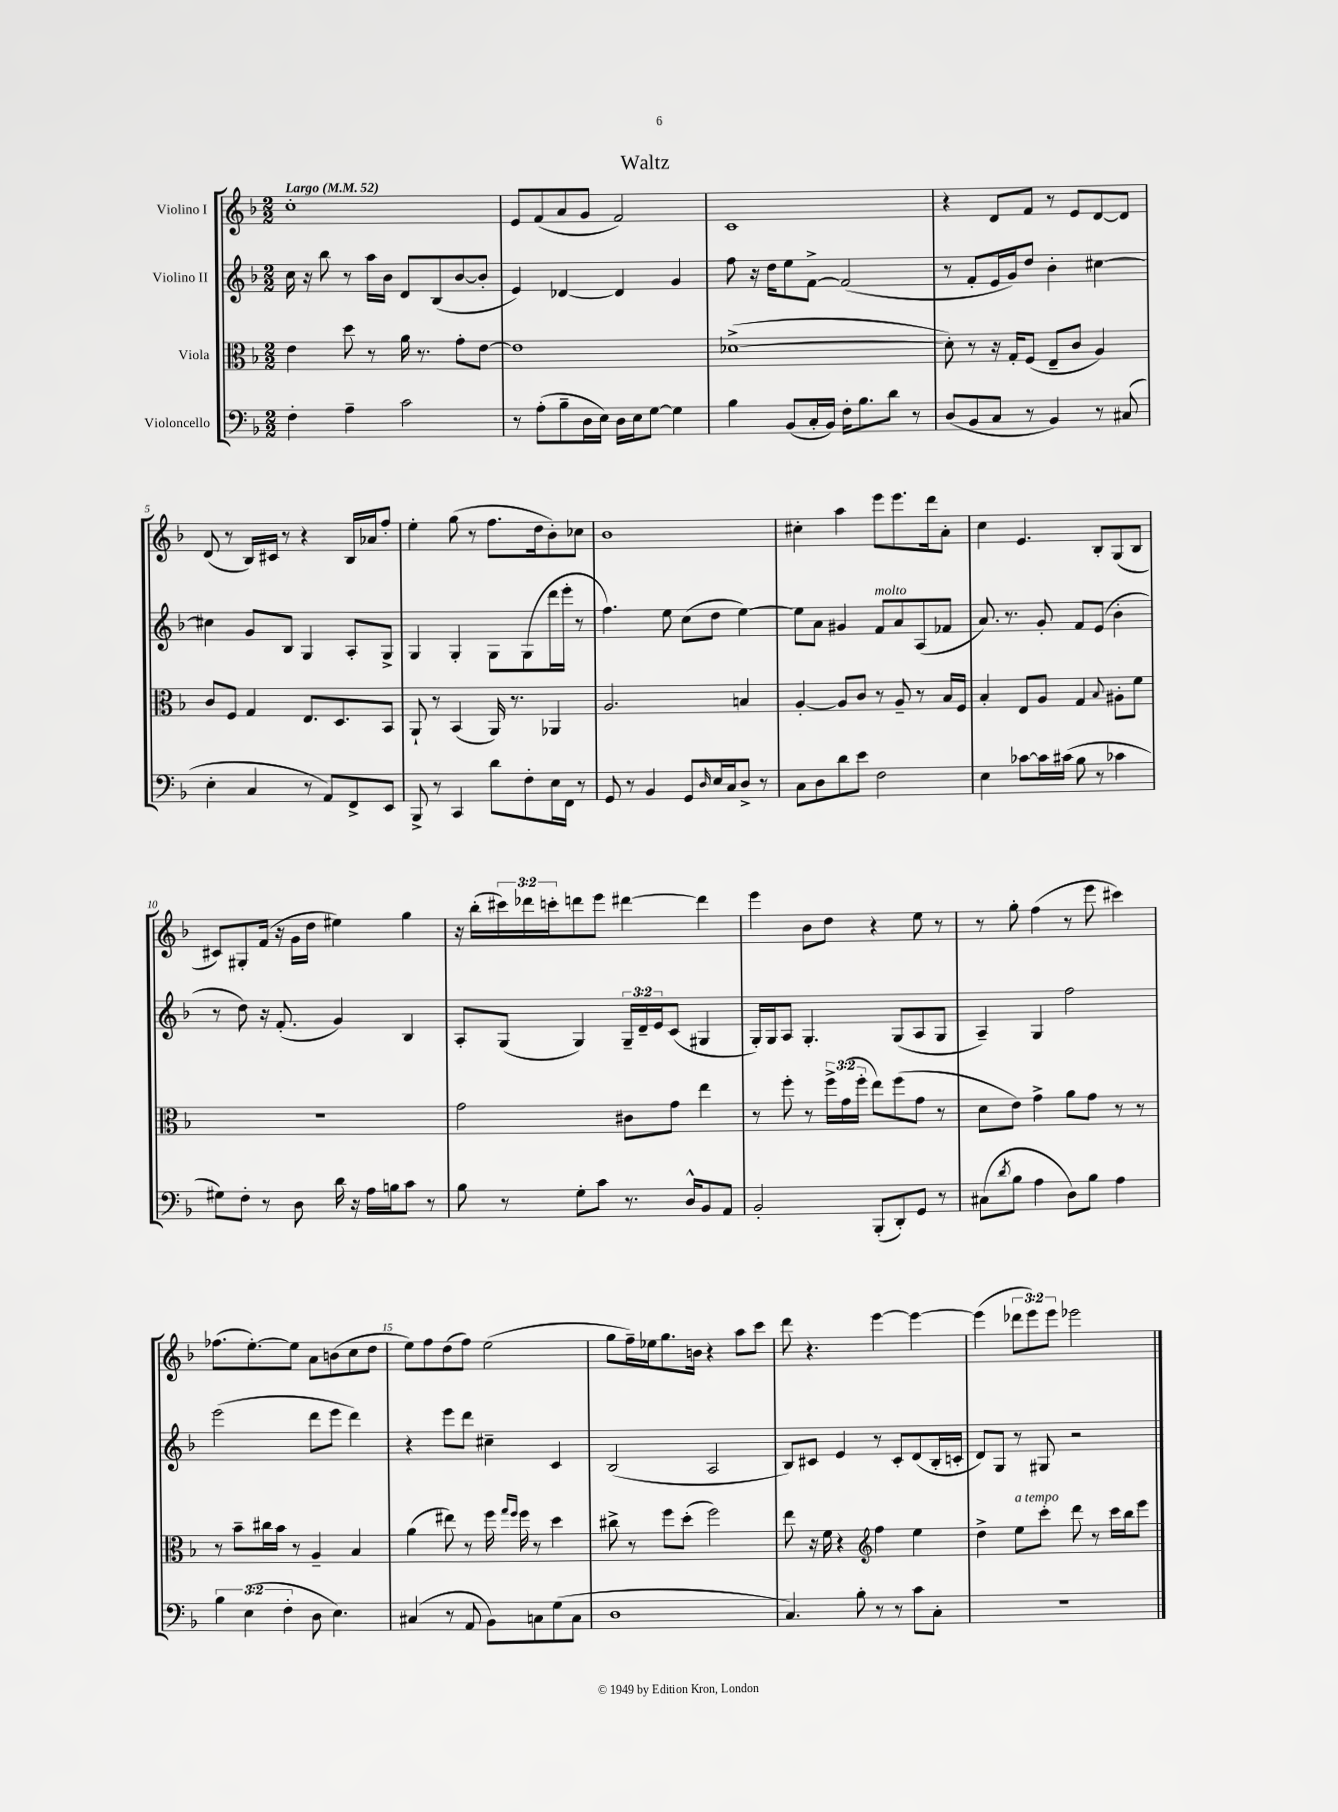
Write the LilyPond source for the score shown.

\header { title = "Waltz" }
<<
\new StaffGroup <<
\new Staff = "s0" \with { instrumentName = "Violino I" } {
    \clef treble \key f \major \numericTimeSignature \time 2/2 \override Staff.TupletNumber.text = #tuplet-number::calc-fraction-text \tempo "Largo" 4 = 52
    c''1-. |
    e'8 f'8( a'8 g'8 f'2) |
    c'1 |
    r4 d'8 f'8 r8 e'8 d'8~ d'8 |
    d'8( r8 bes16) cis'16 r8 r4 bes16 aes'16 f''8-. |
    e''4-. g''8( r8 f''8. d''16 bes'8-.) ces''8 |
    bes'1 |
    cis''4-. a''4 e'''8 e'''8. d'''16 a'8-. |
    c''4 e'4. bes8-. g8( bes8 |
    cis'8) gis8-. f'16( r16 g'16 d''16 eis''4) g''4 |
    r16 bes''16-.( \tuplet 3/2 { cis'''16) des'''16 c'''16-. } d'''8 e'''8 dis'''4~ dis'''4 |
    e'''4 bes'8 d''8 r4 e''8 r8 |
    r8 g''8-. f''4( r8 e'''8 cis'''4) |
    fes''8.( e''8.~-.) e''8 a'8 b'8( c''8 d''8 |
    e''8) f''8 d''8( f''8) e''2( |
    g''8 f''16--) ees''16 g''8. b'16 r4 a''8 c'''8 |
    d'''8 r4. e'''4~ e'''4~ |
    e'''4( \tuplet 3/2 { des'''8 e'''8) e'''8 } ees'''2 \bar "|." |
}
\new Staff = "s1" \with { instrumentName = "Violino II" } {
    \clef treble \key f \major \numericTimeSignature \time 2/2 \override Staff.TupletNumber.text = #tuplet-number::calc-fraction-text
    c''16 r16 bes''8 r8 a''16 bes'16 d'8 bes8( bes'8~ bes'8-. |
    e'4) des'4~ des'4 g'4 |
    f''8 r16 d''16 e''8 f'8~-> f'2( |
    r8 f'8-. e'16 g'16) d''8 bes'4-. cis''4~ |
    cis''4 g'8 bes8 g4 a8-. g8-> |
    g4 g4-. g8 g8( d'''16 e'''16-. r8 |
    f''4.) e''8 c''8( d''8 e''4~) |
    e''8 a'8 gis'4 f'8^\markup { \italic "molto" } a'8 a8( fes'8 |
    a'8.) r8. g'8-. f'8 e'8( bes'4-. |
    r8 d''8) r16 f'8.-.( g'4) bes4 |
    a8-. g8( g4) \tuplet 3/2 { g16-- d'16-- e'16 } c'8( gis4 |
    g16-.) g16 a8 g4.-. g8( a8 g8 |
    a4--) g4 f''2 |
    e'''2( d'''8 e'''8 d'''4) |
    r4 e'''8 d'''8 cis''4-- c'4 |
    bes2( a2 |
    bes8) cis'8 e'4 r8 cis'8-. d'8( bes16-. c'16-. |
    d'8) g8 r8 gis8 r2 \bar "|." |
}
\new Staff = "s2" \with { instrumentName = "Viola" } {
    \clef alto \key f \major \numericTimeSignature \time 2/2 \override Staff.TupletNumber.text = #tuplet-number::calc-fraction-text
    e'4 d''8 r8 a'16 r8. g'8-. e'8~ |
    e'1 |
    des'1~->( |
    des'8-.) r8 r16 g16-. f8( e8-- c'8 a4) |
    c'8 f8 g4 e8. d8. bes,8 |
    a,8-! r8 bes,4( a,16) r8. aes,4 |
    a2. b4 |
    a4~-. a8 c'8 r8 a8-- r8 bes16 f16 |
    bes4-. e8 a8 g4 \appoggiatura { bes8 } ais8-. f'8 |
    r1 |
    g'2 cis'8 g'8 e''4 |
    r8 f''8-. r8 \tuplet 3/2 { f''16-> g'16( f''16-. } e''8) f''8( g'8 r8 |
    d'8 e'8) g'4-> a'8 g'8 r8 r8 |
    r8 bes'8-- cis''16 bes'16 r8 a4-- bes4 |
    a'4( eis''8) r8 f''16 \grace { g''16 f''16 } f''16 r8 d''4 |
    cis''8-> r8 f''8 d''8-.( f''2) |
    e''8 r16 f'16 r4 \clef treble f''4 e''4 |
    d''4-> e''8^\markup { \italic "a tempo" } c'''8-. d'''8 r8 c'''16 bes''16 e'''8 \bar "|." |
}
\new Staff = "s3" \with { instrumentName = "Violoncello" } {
    \clef bass \key f \major \numericTimeSignature \time 2/2 \override Staff.TupletNumber.text = #tuplet-number::calc-fraction-text
    f4-. a4-- c'2 |
    r8 a8-.( bes8-- d16 e16) d16 e16 g8~ g4 |
    bes4 bes,8( c16-. bes,16) f16-. bes8. d'8 r8 |
    d8( bes,8 c8 r8 bes,4) r8 cis8( |
    e4-. c4 r8 a,8) f,8-> e,8 |
    bes,,8-> r8 c,4 d'8 f8-. e16 f,16 r8 |
    g,8 r8 bes,4 g,8 \grace { d16 } e16 c16 d8-> r8 |
    c8 d8 d'8 e'8 f2 |
    e4 ces'8~ ces'16 cis'16( bes8 r8 ces'4 |
    gis8) f8-. r8 d8 d'16 r16 a16 b16 c'8 r8 |
    bes8 r8 g8-. c'8 r8. d16-^ bes,8 a,8 |
    bes,2-. bes,,8-.( d,8-.) g,8 r8 |
    cis8( \acciaccatura { d'8 } bes8 a4 d8) bes8 a4 |
    \tuplet 3/2 { bes4 e4( f4-. } d8 e4.) |
    cis4( r8 a,8 bes,8) c8 g8( c8 |
    d1 |
    c4.) bes8-. r8 r8 c'8 c8-. |
    R1 \bar "|." |
}
>>
>>
\layout { \context { \Score \override BarNumber.break-visibility = ##(#f #t #t) barNumberVisibility = #(every-nth-bar-number-visible 5) } }
